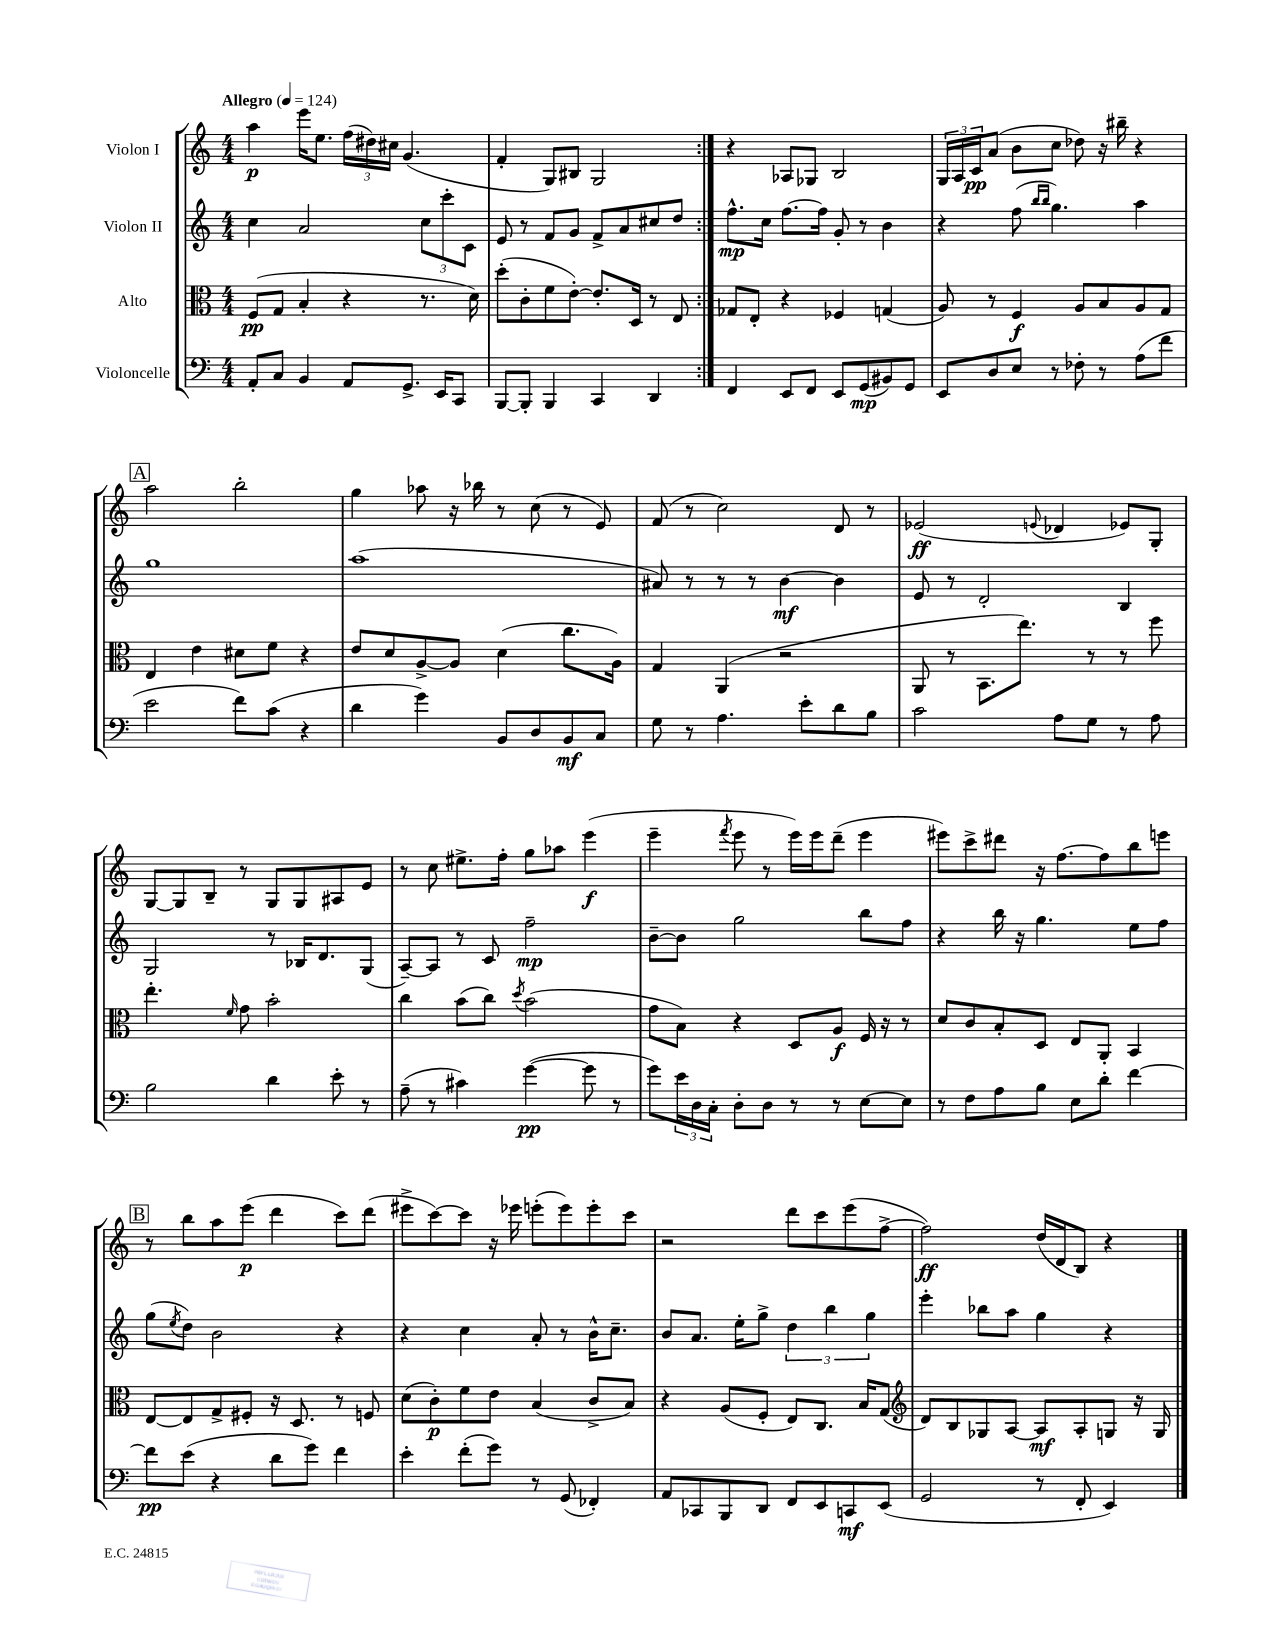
<<
\new StaffGroup <<
\new Staff = "s0" \with { instrumentName = "Violon I" } {
    \clef treble \key c \major \numericTimeSignature \time 4/4 \tempo "Allegro" 4 = 124
    \repeat volta 2 { a''4\p e'''16 e''8. \tuplet 3/2 { f''16( dis''16) cis''16 } g'4.( |
    f'4-. g8) bis8 g2 | }
    r4 aes8 ges8 b2 |
    \tuplet 3/2 { g16 a16 c'16\pp } a'8( b'8 c''8 des''8) r16 bis''16-- r4 |
    \mark \markup { \box "A" } a''2 b''2-. |
    g''4 aes''8 r16 bes''16 r8 c''8( r8 e'8) |
    f'8( r8 c''2) d'8 r8 |
    ees'2\ff( \appoggiatura { e'8 } des'4 ees'8) g8-. |
    g8~ g8 b8-- r8 g8 g8 ais8 e'8 |
    r8 c''8 eis''8.-> f''16-. g''8 aes''8 e'''4\f( |
    e'''4-- \acciaccatura { f'''8 } e'''8 r8 e'''16) e'''16 d'''8--( e'''4 |
    eis'''8) c'''8-> dis'''8 r16 f''8.~ f''8 b''8 e'''8 |
    \mark \markup { \box "B" } r8 b''8 a''8 e'''8\p( d'''4 c'''8) d'''8( |
    eis'''8-> c'''8~) c'''8 r16 ees'''16 e'''8-.( e'''8) e'''8-. c'''8 |
    r2 d'''8 c'''8 e'''8( f''8~-> |
    f''2\ff) d''16( d'16 b8) r4 \bar "|." |
}
\new Staff = "s1" \with { instrumentName = "Violon II" } {
    \clef treble \key c \major \numericTimeSignature \time 4/4
    \repeat volta 2 { c''4 a'2 \tuplet 3/2 { c''8 c'''8-. c'8 } |
    e'8 r8 f'8 g'8 f'8-> a'8 cis''8 d''8 | }
    f''8.-^\mp c''16 f''8.~ f''16 g'8-. r8 b'4 |
    r4 f''8( \grace { b''16 b''16 } g''4.) a''4 |
    \mark \markup { \box "A" } g''1 |
    a''1( |
    ais'8) r8 r8 r8 b'4~\mf b'4 |
    e'8 r8 d'2-. b4 |
    g2 r8 bes16 d'8. g8( |
    a8~--) a8 r8 c'8 f''2--\mp |
    b'8~-- b'8 g''2 b''8 f''8 |
    r4 b''16 r16 g''4. e''8 f''8 |
    \mark \markup { \box "B" } g''8( \acciaccatura { e''8 } d''8) b'2 r4 |
    r4 c''4 a'8-. r8 b'16-^ c''8.-- |
    b'8 a'8. e''16-. g''8-> \tuplet 3/2 { d''4 b''4 g''4 } |
    e'''4-. bes''8 a''8 g''4 r4 \bar "|." |
}
\new Staff = "s2" \with { instrumentName = "Alto" } {
    \clef alto \key c \major \numericTimeSignature \time 4/4
    \repeat volta 2 { f8\pp( g8 b4-. r4 r8. d'16) |
    d''8-.( c'8-. f'8 e'8~-.) e'8.-. d16 r8 e8 | }
    ges8 e8-. r4 fes4 g4( |
    a8) r8 f4\f a8 b8 a8 g8 |
    \mark \markup { \box "A" } e4 e'4 dis'8 f'8 r4 |
    e'8 d'8 a8~-> a8 d'4( c''8. a16) |
    g4 a,4( r2 |
    a,8 r8 b,8. e''8.) r8 r8 f''8 |
    e''4.-. \grace { f'16 } g'8 b'2-. |
    c''4 b'8( c''8) \acciaccatura { d''8 } b'2( |
    g'8 b8) r4 d8 a8\f f16 r16 r8 |
    d'8 c'8 b8-. d8 e8 a,8-. b,4 |
    \mark \markup { \box "B" } e8~ e8 g8-> fis8-. r16 d8. r8 f8 |
    d'8( c'8-.\p) f'8 e'8 b4( c'8-> b8) |
    r4 a8( f8-. e8) c8. b16 g8( |
    \clef treble d'8) b8 ges8 a8~ a8\mf a8-. g8 r16 g16 \bar "|." |
}
\new Staff = "s3" \with { instrumentName = "Violoncelle" } {
    \clef bass \key c \major \numericTimeSignature \time 4/4
    \repeat volta 2 { a,8-. c8 b,4 a,8 g,8.-> e,16 c,8 |
    b,,8~ b,,8-. b,,4 c,4 d,4 | }
    f,4 e,8 f,8 e,8 g,8\mp( bis,8) g,8 |
    e,8 d8 e8 r8 fes8-. r8 a8( f'8 |
    \mark \markup { \box "A" } e'2 f'8) c'8( r4 |
    d'4 g'4) b,8 d8 b,8\mf c8 |
    g8 r8 a4. e'8-. d'8 b8 |
    c'2 a8 g8 r8 a8 |
    b2 d'4 e'8-. r8 |
    a8--( r8 cis'4) g'4~\pp( g'8 r8 |
    g'8) \tuplet 3/2 { e'16 d16 c16-. } d8-. d8 r8 r8 e8~ e8 |
    r8 f8 a8 b8 e8 d'8-. f'4~ |
    \mark \markup { \box "B" } f'8\pp e'8( r4 d'8 g'8) f'4 |
    e'4-. f'8-.( g'8) r8 g,8( fes,4-.) |
    a,8 ces,8 b,,8 d,8 f,8 e,8 c,8\mf e,8( |
    g,2 r8 f,8-. e,4) \bar "|." |
}
>>
>>
\layout { \context { \Score \remove "Bar_number_engraver" } }
